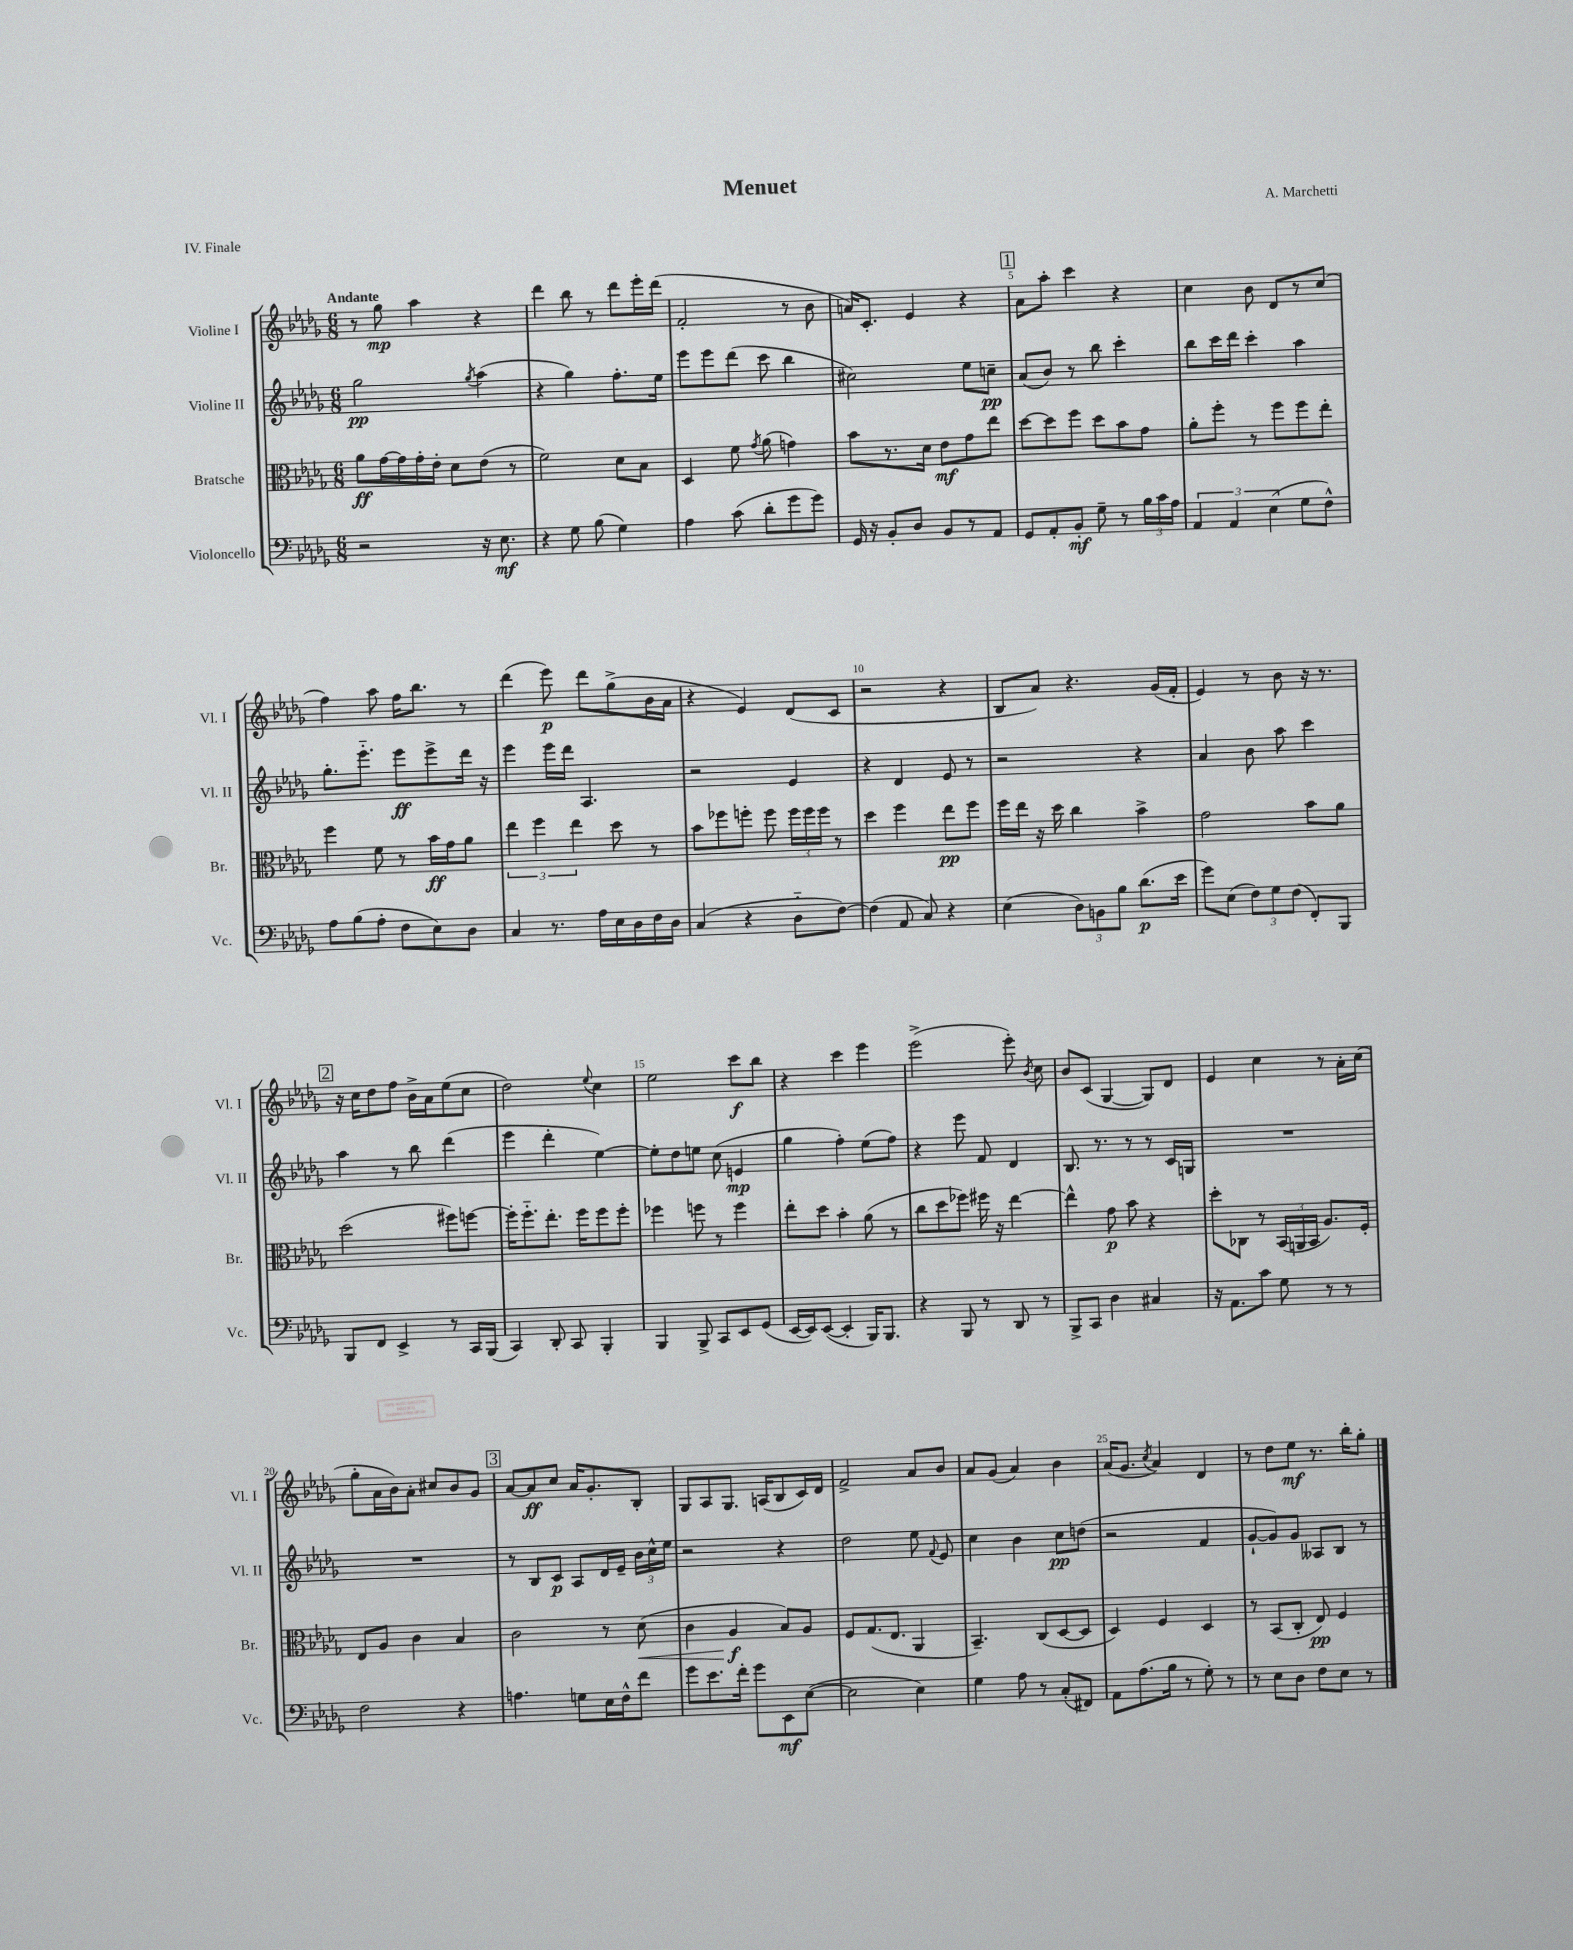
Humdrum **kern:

**kern	**dynam	**kern	**dynam	**kern	**dynam	**kern	**dynam
*part4	*part4	*part3	*part3	*part2	*part2	*part1	*part1
*staff4	*staff4	*staff3	*staff3	*staff2	*staff2	*staff1	*staff1
*I"Violoncello	*	*I"Bratsche	*	*I"Violine II	*	*I"Violine I	*
*I'Vc.	*	*I'Br.	*	*I'Vl. II	*	*I'Vl. I	*
*clefF4	*	*clefC3	*	*clefG2	*	*clefG2	*
*k[b-e-a-d-g-]	*	*k[b-e-a-d-g-]	*	*k[b-e-a-d-g-]	*	*k[b-e-a-d-g-]	*
*M6/8	*	*M6/8	*	*M6/8	*	*M6/8	*
=1	=1	=1	=1	=1	=1	=1	=1
!	!	!	!	!	!	!LO:TX:a:B:t=Andante	!
2r	.	8a-\L	ff	2gg-\	pp	8r	.
.	.	[16g-\L	.	.	.	8gg-\	mp
.	.	16g-\]	.	.	.	.	.
.	.	16g-'\	.	.	.	4aa-\	.
.	.	16e-'\JJ	.	.	.	.	.
.	.	8d-\L	.	.	.	.	.
.	.	.	.	8qgg-/	.	.	.
16r	.	(8e-\J	.	(4aa-\	.	4r	.
8.E-\	mf	.	.	.	.	.	.
.	.	8r	.	.	.	.	.
=2	=2	=2	=2	=2	=2	=2	=2
4r	.	2f\)	.	4r	.	4ddd-\	.
8G-\	.	.	.	4gg-\)	.	8bb-\	.
(8B-\	.	.	.	.	.	8r	.
4G-\)	.	8d-\L	.	8.ff'\L	.	8ddd-\L	.
.	.	8B-\J	.	.	.	16eee-'\L	.
.	.	.	.	16ee-\Jk	.	(16ddd-\JJ	.
=3	=3	=3	=3	=3	=3	=3	=3
4A-\	.	4D-/	.	8eee-\L	.	2f'/	.
.	.	.	.	8eee-\	.	.	.
(8c\	.	8f\	.	(8ddd-\J	.	.	.
.	.	8qg-/	.	.	.	.	.
8d-'\L	.	(8a-\	.	8ccc\	.	.	.
8g-\	.	4gn\)	.	4bb-\	.	8r	.
8g-\J)	.	.	.	.	.	8b-\	.
=4	=4	=4	=4	=4	=4	=4	=4
16GG-/	.	8b-\L	.	2cc#X\)	.	16an/KL)	.
16r	.	.	.	.	.	8.c'/J	.
8BB-'/L	.	8.r	.	.	.	.	.
8D-/J	.	.	.	.	.	4e-/	.
.	.	16d-\Jk	.	.	.	.	.
8BB-/L	.	8e-\L	mf	.	.	.	.
8r	.	8g-\	.	8ee-\L	.	4r	.
8AA-/J	.	8ee-\J	.	8ccn~\J	pp	.	.
!!LO:REH:place=s1:t=1
=5	=5	=5	=5	=5	=5	=5	=5
8GG-/L	.	[8dd-\L	.	(8a-/L	.	8a-\L	.
8AA-'/	.	8dd-\]	.	8b-/J)	.	8aa-'\J	.
8BB-'/J	mf	8ff\J	.	8r	.	4ccc\	.
8G-~\	.	8dd-\L	.	8bb-\	.	.	.
8r	.	8b-\	.	4ccc'\	.	4r	.
24B-\LL	.	8g-\J	.	.	.	.	.
24c\	.	.	.	.	.	.	.
24A-\JJ	.	.	.	.	.	.	.
=6	=6	=6	=6	=6	=6	=6	=6
6AA-/	.	8a-'\L	.	8bb-\L	.	4cc\	.
.	.	8ff'\J	.	16ccc\L	.	.	.
6AA-/	.	.	.	.	.	.	.
.	.	.	.	16ddd-\JJ	.	.	.
.	.	8r	.	4ccc'\	.	8b-\	.
(6E-\	.	.	.	.	.	.	.
.	.	8ff\L	.	.	.	8d-/L	.
8G-\L	.	8ff\	.	4aa-\	.	8r	.
8F^^\J)	.	8ee-'\J	.	.	.	(8cc/J	.
!!LO:LB:g=z
=7	=7	=7	=7	=7	=7	=7	=7
8A-\L	.	4ff\	.	8.gg-'\L	.	4ff\)	.
(8B-\	.	.	.	.	.	.	.
.	.	.	.	8.eee-\J	.	.	.
8A-'\J	.	8f\	.	.	.	8aa-\	.
8F\L	.	8r	.	8eee-\L	ff	16ff\KL	.
.	.	.	.	.	.	8.bb-\J	.
8E-\)	.	16b-\LL	ff	8eee-^\	.	.	.
.	.	16g-\J	.	.	.	.	.
8D-\J	.	8a-\J	.	16ddd-\Jk	.	8r	.
.	.	.	.	16r	.	.	.
=8	=8	=8	=8	=8	=8	=8	=8
4C/	.	6ee-\	.	4eee-\	.	(4ddd-\	.
.	.	6ff\	.	.	.	.	.
8.r	.	.	.	16eee-\LL	.	8eee-\)	p
.	.	.	.	16ddd-\JJ	.	.	.
.	.	6ee-\	.	.	.	.	.
.	.	.	.	4.A-/	.	8ddd-\L	.
16A-\LL	.	.	.	.	.	.	.
16E-\	.	8dd-\	.	.	.	(8gg-^\	.
16D-\	.	.	.	.	.	.	.
16F\	.	8r	.	.	.	16b-\L	.
16D-\JJ	.	.	.	.	.	16a-\JJ	.
=9	=9	=9	=9	=9	=9	=9	=9
(4C/	.	8b-\L	.	2r	.	4r	.
.	.	8ff-X\	.	.	.	.	.
4r	.	8ffn'\J	.	.	.	4e-/)	.
.	.	8ff\	.	.	.	.	.
8D-\L	.	24ff\LL	.	4e-/	.	(8d-/L	.
.	.	24ff\	.	.	.	.	.
.	.	24ff\JJ	.	.	.	.	.
[8F\J)	.	8r	.	.	.	8c/J	.
=10	=10	=10	=10	=10	=10	=10	=10
(4F\]	.	4dd-\	.	4r	.	2r	.
8AA-/	.	4ff\	.	4d-/	.	.	.
8C/)	.	.	.	.	.	.	.
4r	.	8ee-\L	pp	8e-/	.	4r	.
.	.	8ff\J	.	8r	.	.	.
=11	=11	=11	=11	=11	=11	=11	=11
(4E-\	.	16ff\LL	.	2r	.	8B-/L	.
.	.	16ee-\JJ	.	.	.	.	.
.	.	16r	.	.	.	8a-/J)	.
.	.	16dd-\	.	.	.	.	.
12D-\L)	.	4cc\	.	.	.	4.r	.
12BBn\	.	.	.	.	.	.	.
12B-\J	.	.	.	.	.	.	.
(8.d-\L	p	4b-^\	.	4r	.	.	.
.	.	.	.	.	.	(16g-/LL	.
16e-\Jk	.	.	.	.	.	16f'/JJ	.
=12	=12	=12	=12	=12	=12	=12	=12
8g-\L)	.	2g-\	.	4a-/	.	4e-/)	.
(8E-\J	.	.	.	.	.	.	.
12F\L)	.	.	.	8b-\	.	8r	.
12G-\	.	.	.	.	.	.	.
.	.	.	.	8aa-\	.	8b-\	.
(12F\J	.	.	.	.	.	.	.
8FF'/L)	.	8b-\L	.	4ccc\	.	16r	.
.	.	.	.	.	.	8.r	.
8BBB-/J	.	8a-\J	.	.	.	.	.
!!LO:LB:g=z
!!LO:REH:place=s1:t=2
=13	=13	=13	=13	=13	=13	=13	=13
8BBB-/L	.	(2dd-\	.	4aa-\	.	16r	.
.	.	.	.	.	.	16cc\KL	.
8FF/J	.	.	.	.	.	8dd-\	.
4EE-^/	.	.	.	8r	.	8ff\J	.
.	.	.	.	8bb-\	.	16b-^\LL	.
.	.	.	.	.	.	16a-\J	.
8r	.	8ff#X\L)	.	(4ddd-\	.	(8ee-\	.
16CC/LL	.	[8ffn\J	.	.	.	8cc\J	.
(16BBB-/JJ	.	.	.	.	.	.	.
=14	=14	=14	=14	=14	=14	=14	=14
4CC/)	.	16ff'\KL]	.	4eee-\	.	2dd-\)	.
.	.	8.ff\	.	.	.	.	.
8DD-'/	.	8.ee-'\J	.	4ddd-'\	.	.	.
8CC/	.	.	.	.	.	.	.
.	.	16ff\KL	.	.	.	.	.
.	.	.	.	.	.	8qqee-/	.
4BBB-'/	.	8ff\	.	[4ee-\)	.	4cc\	.
.	.	8ff'\J	.	.	.	.	.
=15	=15	=15	=15	=15	=15	=15	=15
4BBB-/	.	4ff-X\	.	8ee-'\L]	.	2ee-\	.
.	.	.	.	8dd-\	.	.	.
8BBB-^/	.	8ffn\	.	8een\J	.	.	.
8CC/L	.	8r	.	(8cc\	.	.	.
8EE-/	.	4ff\	.	4en/	mp	8ccc\L	f
(8GG-/J	.	.	.	.	.	8bb-\J	.
=16	=16	=16	=16	=16	=16	=16	=16
[16EE-/LL	.	8ee-'\L	.	4gg-\	.	4r	.
16EE-/J])	.	.	.	.	.	.	.
([8EE-/J	.	8dd-\J	.	.	.	.	.
4EE-'/]	.	4b-'\	.	4ff'\)	.	4ccc\	.
16BBB-/KL)	.	(8a-\	.	(8ee-\L	.	4eee-\	.
8.BBB-/J	.	.	.	.	.	.	.
.	.	8r	.	8ff\J)	.	.	.
=17	=17	=17	=17	=17	=17	=17	=17
4r	.	8cc\L	.	4r	.	(2eee-^\	.
.	.	8dd-\	.	.	.	.	.
8BBB-/	.	8ff-X\J)	.	8eee-\	.	.	.
8r	.	16ff#X\	.	8f/	.	.	.
.	.	16r	.	.	.	.	.
8DD-/	.	[4ee-\	.	4d-/	.	8eee-'\)	.
.	.	.	.	.	.	8qb-/	.
8r	.	.	.	.	.	8cc\	.
=18	=18	=18	=18	=18	=18	=18	=18
8BBB-^/L	.	4ee-^^\]	.	8.B-/	.	8b-/L	.
8CC/J	.	.	.	.	.	(8c/J	.
.	.	.	.	8.r	.	.	.
4D-\	.	8g-\	p	.	.	[4G-/	.
.	.	8b-\	.	8r	.	.	.
4C#X/	.	4r	.	8r	.	8G-/L])	.
.	.	.	.	16c/LL	.	8d-/J	.
.	.	.	.	16Gn/JJ	.	.	.
=19	=19	=19	=19	=19	=19	=19	=19
16r	.	8dd-'\L	.	2.r	.	4e-/	.
8.AA-\L	.	.	.	.	.	.	.
.	.	8C-X\J	.	.	.	.	.
8c\J	.	8r	.	.	.	4cc\	.
8G-\	.	(24BB-/LL	.	.	.	.	.
.	.	24AAn/	.	.	.	.	.
.	.	24BB-/JJ	.	.	.	.	.
8r	.	8.A-/L)	.	.	.	8r	.
8r	.	.	.	.	.	16a-'\LL	.
.	.	16F'/Jk	.	.	.	(16cc\JJ	.
!!LO:LB:g=z
=20	=20	=20	=20	=20	=20	=20	=20
2F\	.	8E-/L	.	2.r	.	8gg-'\L	.
.	.	8A-/J	.	.	.	16a-\L	.
.	.	.	.	.	.	16b-\J)	.
.	.	4c\	.	.	.	8a-'\J	.
.	.	.	.	.	.	8cc#X/L	.
4r	.	4B-/	.	.	.	8b-/	.
.	.	.	.	.	.	8g-/J	.
!!LO:REH:place=s1:t=3
=21	=21	=21	=21	=21	=21	=21	=21
4.An\	.	2c\	.	8r	.	[8a-/L	.
.	.	.	.	8B-/L	.	8a-/]	ff
.	.	.	.	8c/J	p	8cc/J	.
8Gn\L	.	.	.	8A-/L	.	16a-/KL	.
.	.	.	.	.	.	8.g-'/	.
16E-\L	.	8r	.	16d-/L	.	.	.
16F^^\J	.	.	.	16e-~/JJ	.	.	.
!	!	!	!LO:HP:b	!	!	!	!
8f\J	.	(8d-\	<	24b-\LL	.	8B-'/J	.
.	.	.	.	24cc^^\	.	.	.
.	.	.	.	24ee-\JJ	.	.	.
=22	=22	=22	=22	=22	=22	=22	=22
8g-\L	.	4c\	.	2r	.	8G-/L	.
8.e-\	.	.	.	.	.	8A-/	.
.	.	4A-/	f	.	.	8.G-/J	.
16f'\Jk	.	.	.	.	.	.	.
8g-\L	.	.	.	.	.	.	.
.	.	.	.	.	.	(16An/KL	.
8EE-\	mf	8B-/L)	[	4r	.	8B-/	.
([8E-\J	.	8A-/J	.	.	.	16c/L)	.
.	.	.	.	.	.	16d-/JJ	.
=23	=23	=23	=23	=23	=23	=23	=23
2E-\]	.	8F/L	.	2dd-\	.	2f^/	.
.	.	(8.G-/	.	.	.	.	.
.	.	8.E-/J	.	.	.	.	.
4E-\)	.	4AA-/	.	8ee-\	.	8a-/L	.
.	.	.	.	8qqf/	.	.	.
.	.	.	.	8e-/	.	8b-/J	.
=24	=24	=24	=24	=24	=24	=24	=24
4G-\	.	4.BB-~/)	.	4cc\	.	8a-/L	.
.	.	.	.	.	.	(8g-/J	.
8A-\	.	.	.	4b-\	.	4a-/)	.
8r	.	(8C/L	.	.	.	.	.
(8C'/L	.	[8D-/	.	8cc\L	pp	4b-\	.
8FF#X/J)	.	8D-/J]	.	(8ddn\J	.	.	.
=25	=25	=25	=25	=25	=25	=25	=25
8AA-\L	.	4D-/)	.	2r	.	(16a-/KL	.
.	.	.	.	.	.	8.g-/J	.
(8.A-\	.	.	.	.	.	.	.
.	.	.	.	.	.	8qcc/	.
.	.	4F/	.	.	.	4a-/)	.
16B-\Jk	.	.	.	.	.	.	.
8r	.	.	.	.	.	.	.
8G-'\)	.	4D-/	.	4f/	.	4d-/	.
8r	.	.	.	.	.	.	.
=26	=26	=26	=26	=26	=26	=26	=26
8r	.	8r	.	[8g-`/L	.	8r	.
8E-\L	.	(8BB-/L	.	8g-/])	.	8dd-\L	.
8D-\J	.	8C'/J	.	8g-/J	.	8ee-\J	mf
8F\L	.	8E-/)	pp	8A--X/L	.	8.r	.
8E-\J	.	4F/	.	8B-/J	.	.	.
.	.	.	.	.	.	16bb-'\KL	.
8r	.	.	.	8r	.	8gg-'\J	.
==	==	==	==	==	==	==	==
*-	*-	*-	*-	*-	*-	*-	*-
